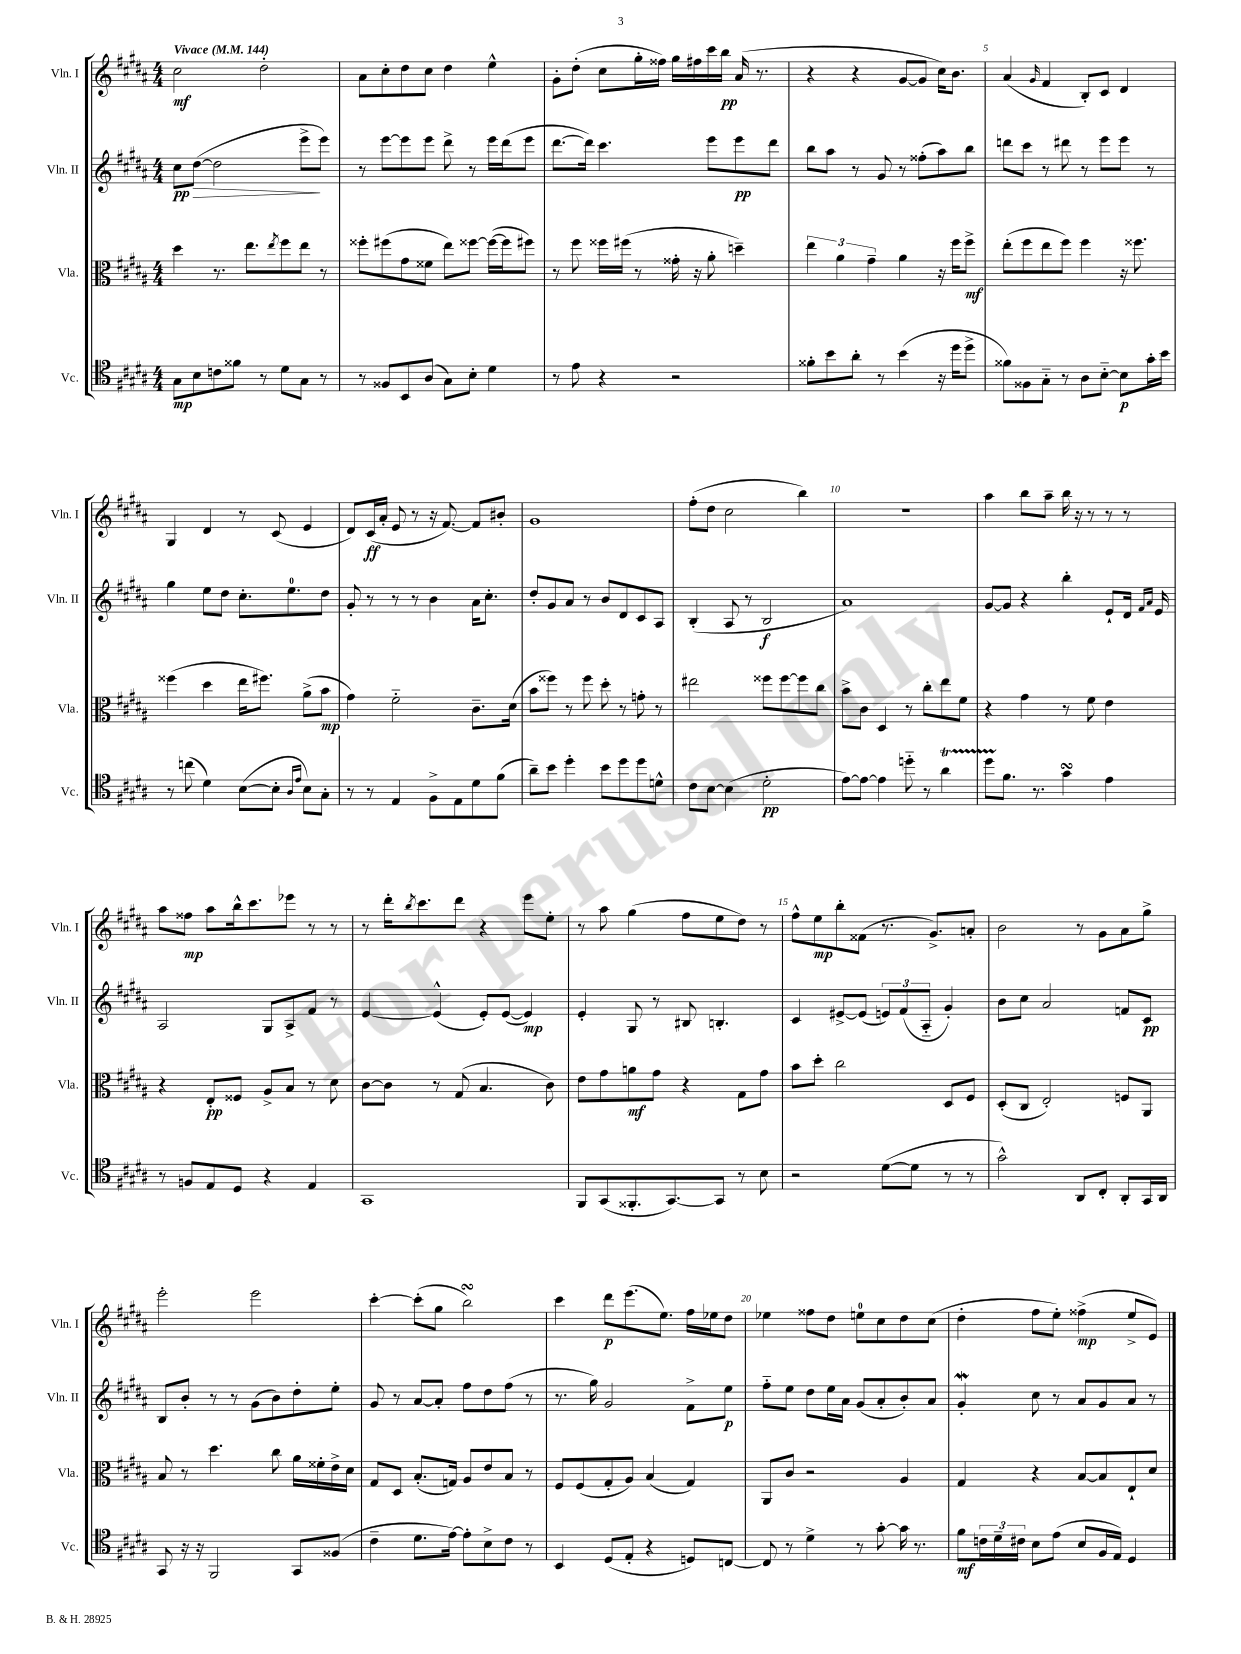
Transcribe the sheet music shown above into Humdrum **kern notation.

**kern	**dynam	**kern	**dynam	**kern	**dynam	**kern	**dynam
*part4	*part4	*part3	*part3	*part2	*part2	*part1	*part1
*staff4	*staff4	*staff3	*staff3	*staff2	*staff2	*staff1	*staff1
*I"Vc.	*	*I"Vla.	*	*I"Vln. II	*	*I"Vln. I	*
*I'Vc.	*	*I'Vla.	*	*I'Vln. II	*	*I'Vln. I	*
*clefC4	*	*clefC3	*	*clefG2	*	*clefG2	*
*k[f#c#g#d#a#]	*	*k[f#c#g#d#a#]	*	*k[f#c#g#d#a#]	*	*k[f#c#g#d#a#]	*
*M4/4	*	*M4/4	*	*M4/4	*	*M4/4	*
*MM144	*	*MM144	*	*MM144	*	*MM144	*
=1	=1	=1	=1	=1	=1	=1	=1
!	!	!	!	!	!	!LO:TX:a:B:t=Vivace	!
8G#\L	mp	4dd#\	.	8cc#\L	pp	2cc#\	mf
!	!	!	!	!	!LO:HP:b	!	!
8B\	.	.	.	([8dd#\J	>	.	.
8cn\	.	8.r	.	2dd#\]	.	.	.
8f##X\J	.	.	.	.	.	.	.
.	.	8.ee\L	.	.	.	.	.
8r	.	.	.	.	.	2dd#'\	.
.	.	8qee/	.	.	.	.	.
8d#\L	.	8ff#\	.	.	.	.	.
8G#\J	.	8ee\J	.	8eee^\L	.	.	.
8r	.	8r	.	8eee\J)	]	.	.
=2	=2	=2	=2	=2	=2	=2	=2
8r	.	8ff##X'\L	.	8r	.	8a#\L	.
8F##X/L	.	(8ff#X\	.	[8eee\L	.	8cc#'\	.
8BB/	.	8g#\	.	8eee\]	.	8dd#\	.
(8A#/J	.	8f##X\J	.	8eee\J	.	8cc#\J	.
8G#\L)	.	8ee\L)	.	8ddd#^\	.	4dd#\	.
8B'\J	.	[8ff##X\J	.	8r	.	.	.
4d#\	.	(16ff##\LL_	.	16eee\LL	.	4ee^^\	.
.	.	16ff##\J]	.	(16ddd#\J	.	.	.
.	.	8ff#X\J)	.	8eee\J	.	.	.
=3	=3	=3	=3	=3	=3	=3	=3
8r	.	8r	.	[8.ddd#\L	.	8g#'\L	.
8e\	.	8ff#\	.	.	.	(8dd#'\J	.
.	.	.	.	16ddd#\Jk])	.	.	.
4r	.	16ff##X\LL	.	4.ccc#\	.	8cc#\L	.
.	.	(16ff#X\JJ	.	.	.	.	.
.	.	8r	.	.	.	16gg#'\L	.
.	.	.	.	.	.	16ff##X\JJ)	.
2r	.	16g##X'\	.	.	.	16gg#\LL	.
.	.	16r	.	.	.	16ff#X\	.
.	.	8a#'\	.	8eee\L	.	16ccc#\	.
.	.	.	.	.	.	16bb\JJ	pp
.	.	4ddn~\)	.	8eee\	pp	(16a#/	.
.	.	.	.	.	.	8.r	.
.	.	.	.	8ddd#\J	.	.	.
=4	=4	=4	=4	=4	=4	=4	=4
8f##X'\L	.	6ee\	.	8bb\L	.	4r	.
8b\	.	.	.	8aa#\J	.	.	.
.	.	6a#\	.	.	.	.	.
8a#'\J	.	.	.	8r	.	4r	.
.	.	6g#~\	.	.	.	.	.
8r	.	.	.	8g#/	.	.	.
(4b\	.	4a#\	.	8r	.	[8g#/L	.
.	.	.	.	(8ff##X'\L	.	8g#/J]	.
16r	.	16r	.	8aa#\)	.	16cc#\KL)	.
16dd#\KL	.	16ff#\KL	.	.	.	8.b\J	.
8dd#^\J	.	8ff#^\J	mf	8bb\J	.	.	.
=5	=5	=5	=5	=5	=5	=5	=5
8f##X\L)	.	(8ee'\L	.	8dddn\L	.	(4a#/	.
8F##X\	.	8ff#\	.	8ccc#\J	.	.	.
.	.	.	.	.	.	16qqg#/	.
8G#\J	.	8ee\	.	8r	.	4f#/	.
8r	.	8ff#\J)	.	8ddd#X\	.	.	.
8A#\L	.	4ff#\	.	8r	.	8B'/L)	.
[8B\J	.	.	.	8eee\L	.	8c#/J	.
8B\L]	p	16r	.	8eee\J	.	4d#/	.
.	.	8.ff##X\	.	.	.	.	.
16g#'\L	.	.	.	8r	.	.	.
16b\JJ	.	.	.	.	.	.	.
!!LO:LB:g=z
=6	=6	=6	=6	=6	=6	=6	=6
8r	.	(4ff##X\	.	4gg#\	.	4G#/	.
(8ccn\	.	.	.	.	.	.	.
4d#\)	.	4dd#\	.	8ee\L	.	4d#/	.
.	.	.	.	8dd#\J	.	.	.
([8B\L	.	16ee\KL	.	8.cc#'\L	.	8r	.
.	.	8.ff#X\J)	.	.	.	.	.
8B'\J]	.	.	.	.	.	(8c#/	.
.	.	.	.	8.ee\	.	.	.
16qqA#/LL	.	.	.	.	.	.	.
16qqe/JJ	.	.	.	.	.	.	.
8B\L)	.	(8a#^\L	.	.	.	4e/	.
8G#'\J	.	8b\J	mp	8dd#\J	.	.	.
=7	=7	=7	=7	=7	=7	=7	=7
8r	.	4g#\)	.	8g#'/	.	8d#/L)	.
8r	.	.	.	8r	.	(16c#/L	ff
.	.	.	.	.	.	16a#'/JJ	.
4E/	.	2f#\	.	8r	.	8e/	.
.	.	.	.	8r	.	8r	.
8F#^\L	.	.	.	4b\	.	16r	.
.	.	.	.	.	.	[8.f#/)	.
8E\	.	.	.	.	.	.	.
8d#\	.	8.c#~\L	.	16a#\KL	.	8f#/L]	.
.	.	.	.	8.cc#'\J	.	.	.
(8f#\J	.	.	.	.	.	8b#X'/J	.
.	.	(16d#\Jk	.	.	.	.	.
=8	=8	=8	=8	=8	=8	=8	=8
8a#~\L)	.	8b\L	.	8dd#'/L	.	1g#	.
8b\J	.	8ff##X\J)	.	8g#/	.	.	.
4dd#'\	.	8r	.	8a#/J	.	.	.
.	.	8ff##\	.	8r	.	.	.
8b\L	.	8dd#'\	.	8b/L	.	.	.
8dd#\	.	8r	.	8d#/	.	.	.
8dd#\	.	8gn'\	.	8c#/	.	.	.
8dn^^\J	.	8r	.	8A#/J	.	.	.
=9	=9	=9	=9	=9	=9	=9	=9
8c#\L	.	2ee#X\	.	(4B'/	.	(8ff#'\L	.
[8B\J	.	.	.	.	.	8dd#\J	.
(4B\]	.	.	.	8A#/	.	2cc#\	.
.	.	.	.	8r	.	.	.
2d#'\	pp	8ff##X\L	.	2B/	f	.	.
.	.	[8ff##\	.	.	.	.	.
.	.	8ff##\]	.	.	.	4bb\)	.
.	.	8cc#\J	.	.	.	.	.
=10	=10	=10	=10	=10	=10	=10	=10
[8e\L)	.	8b^\L	.	1a#)	.	1r	.
8e\J_	.	8c#\J	.	.	.	.	.
4e\]	.	4D#/	.	.	.	.	.
8ddn\	.	8r	.	.	.	.	.
8r	.	8cc#'\L	.	.	.	.	.
4a#t\	.	8ee\	.	.	.	.	.
.	.	8f#\J	.	.	.	.	.
=11	=11	=11	=11	=11	=11	=11	=11
8dd#TTT\L	.	4r	.	[8g#/L	.	4aa#\	.
8.f#\J	.	.	.	8g#/J]	.	.	.
.	.	4g#\	.	4r	.	8bb\L	.
8.r	.	.	.	.	.	.	.
.	.	.	.	.	.	8aa#~\J	.
4g#sSSS\	.	8r	.	4bb'\	.	16bb\	.
.	.	.	.	.	.	16r	.
.	.	8f#\	.	.	.	8r	.
4e\	.	4e\	.	8e`/L	.	8r	.
.	.	.	.	16d#/Jk	.	8r	.
.	.	.	.	16qqf#/LL	.	.	.
.	.	.	.	16qqa#/JJ	.	.	.
.	.	.	.	16e/	.	.	.
!!LO:LB:g=z
=12	=12	=12	=12	=12	=12	=12	=12
8r	.	4r	.	2A#/	.	8aa#\L	.
8Fn/L	.	.	.	.	.	8ff##X\J	mp
8E/	.	8E'/L	pp	.	.	8aa#\L	.
8D#/J	.	8F##X/J	.	.	.	16bb^^\k	.
.	.	.	.	.	.	8.ccc#\	.
4r	.	8A#^/L	.	8G#/L	.	.	.
.	.	8B/J	.	8A#^/	.	8eee-X\J	.
4E/	.	8r	.	8f#/J	.	8r	.
.	.	8d#\	.	8r	.	8r	.
=13	=13	=13	=13	=13	=13	=13	=13
1GG#	.	[8c#\L	.	[4e/	.	8r	.
.	.	8c#\J]	.	.	.	16ddd#'\KL	.
.	.	.	.	.	.	8qbb/	.
.	.	.	.	.	.	8.ccc#\	.
.	.	8r	.	(4e^^/]	.	.	.
.	.	(8G#/	.	.	.	8ddd#\J	.
.	.	4.B/	.	8e'/L)	.	4r	.
.	.	.	.	([8e/J	.	.	.
.	.	.	.	4e/])	mp	8eee\L	.
.	.	8c#\)	.	.	.	8ee'\J	.
=14	=14	=14	=14	=14	=14	=14	=14
8FF#/L	.	8e\L	.	4e'/	.	8r	.
(8GG#/	.	8g#\	.	.	.	8aa#\	.
8.FF##X'/	.	8an\	mf	8G#/	.	(4gg#\	.
.	.	8g#\J	.	8r	.	.	.
[8.GG#/)	.	.	.	.	.	.	.
.	.	4r	.	8B#X/	.	8ff#\L	.
8GG#/J]	.	.	.	4.Bn'/	.	8ee\	.
8r	.	8G#\L	.	.	.	8dd#\J)	.
8B\	.	8g#\J	.	.	.	8r	.
=15	=15	=15	=15	=15	=15	=15	=15
2r	.	8b\L	.	4c#/	.	8ff#^^\L	.
.	.	8dd#'\J	.	.	.	8ee\	mp
.	.	2cc#\	.	[8e#X^/L	.	8bb'\	.
.	.	.	.	(8e#/J]	.	(8f##X\J	.
([8d#\L	.	.	.	12en/L)	.	8.r	.
.	.	.	.	(12f#/	.	.	.
8d#\J]	.	.	.	.	.	.	.
.	.	.	.	12A#/J	.	.	.
.	.	.	.	.	.	8.g#^/L)	.
8r	.	8D#/L	.	4g#'/)	.	.	.
8r	.	8F#/J	.	.	.	8an'/J	.
=16	=16	=16	=16	=16	=16	=16	=16
2g#^^\)	.	(8D#'/L	.	8b\L	.	2b\	.
.	.	8C#/J	.	8cc#\J	.	.	.
.	.	2E'/)	.	2a#/	.	.	.
8AA#/L	.	.	.	.	.	8r	.
8C#'/J	.	.	.	.	.	8g#\L	.
8AA#'/L	.	8Fn/L	.	8fn/L	.	8a#\	.
16GG#/L	.	8AA#/J	.	8c#/J	pp	8gg#^\J	.
16AA#/JJ	.	.	.	.	.	.	.
!!LO:LB:g=z
=17	=17	=17	=17	=17	=17	=17	=17
8GG#/	.	8B/	.	8B/L	.	2eee'\	.
16r	.	8r	.	8b'/J	.	.	.
16r	.	.	.	.	.	.	.
2FF#/	.	4.dd#\	.	8r	.	.	.
.	.	.	.	8r	.	.	.
.	.	.	.	(8g#\L	.	2eee\	.
.	.	8cc#\	.	8b\)	.	.	.
8GG#/L	.	16a#\LL	.	8dd#'\	.	.	.
.	.	16f##X'\	.	.	.	.	.
(8F##X/J	.	16e^\	.	8ee'\J	.	.	.
.	.	16d#\JJ	.	.	.	.	.
=18	=18	=18	=18	=18	=18	=18	=18
4c#~\	.	8G#/L	.	8g#/	.	[4ccc#'\	.
.	.	8D#/J	.	8r	.	.	.
8.d#\L	.	(8.B'/L	.	[8a#/L	.	(8ccc#'\L]	.
.	.	.	.	8a#'/J]	.	8gg#\J	.
[16e\Jk)	.	16Gn/Jk)	.	.	.	.	.
8e'\L]	.	8A#/L	.	8ff#\L	.	2bbsSSs\)	.
8B^\	.	8e/	.	8dd#\	.	.	.
8c#\J	.	8B/J	.	(8ff#\J	.	.	.
8r	.	8r	.	8r	.	.	.
=19	=19	=19	=19	=19	=19	=19	=19
4BB/	.	8F#/L	.	8.r	.	4ccc#\	.
.	.	(8F#/	.	.	.	.	.
.	.	.	.	16gg#\)	.	.	.
(8D#/L	.	8G#'/	.	2g#/	.	8ddd#\L	p
8E'/J	.	8A#/J)	.	.	.	(8.eee\	.
4r	.	(4B/	.	.	.	.	.
.	.	.	.	.	.	8.ee\J)	.
8Dn/L)	.	4G#/)	.	8f#^\L	.	16ff#\LL	.
.	.	.	.	.	.	16ee-X\J	.
[8Cn/J	.	.	.	8ee\J	p	8dd#\J	.
=20	=20	=20	=20	=20	=20	=20	=20
8C/]	.	8AA#/L	.	8ff#\L	.	4ee-X\	.
8r	.	8c#/J	.	8ee\J	.	.	.
4d#^\	.	2r	.	8dd#\L	.	8ff##X\L	.
.	.	.	.	16ee\L	.	8dd#\J	.
.	.	.	.	16a#\JJ	.	.	.
8r	.	.	.	(8g#/L	.	8een\L	.
[8g#'\	.	.	.	8a#'/	.	8cc#\	.
16g#\]	.	4A#/	.	8b'/)	.	8dd#\	.
8.r	.	.	.	.	.	.	.
.	.	.	.	8a#/J	.	(8cc#\J	.
=21	=21	=21	=21	=21	=21	=21	=21
8f#\L	mf	4G#/	.	4g#W'/	.	4dd#'\	.
24cn\L	.	.	.	.	.	.	.
24d#~\	.	.	.	.	.	.	.
24c#X\JJ	.	.	.	.	.	.	.
8B\L	.	4r	.	8cc#\	.	8ff#\L	.
(8e\J	.	.	.	8r	.	8ee'\J)	.
8B/L	.	[8B/L	.	8a#/L	.	(4ff##X^\	mp
16F#/L	.	8B/]	.	8g#/	.	.	.
16E/JJ)	.	.	.	.	.	.	.
4D#/	.	8E`/	.	8a#/J	.	8ee^/L	.
.	.	8d#/J	.	8r	.	8e/J)	.
==	==	==	==	==	==	==	==
*-	*-	*-	*-	*-	*-	*-	*-
